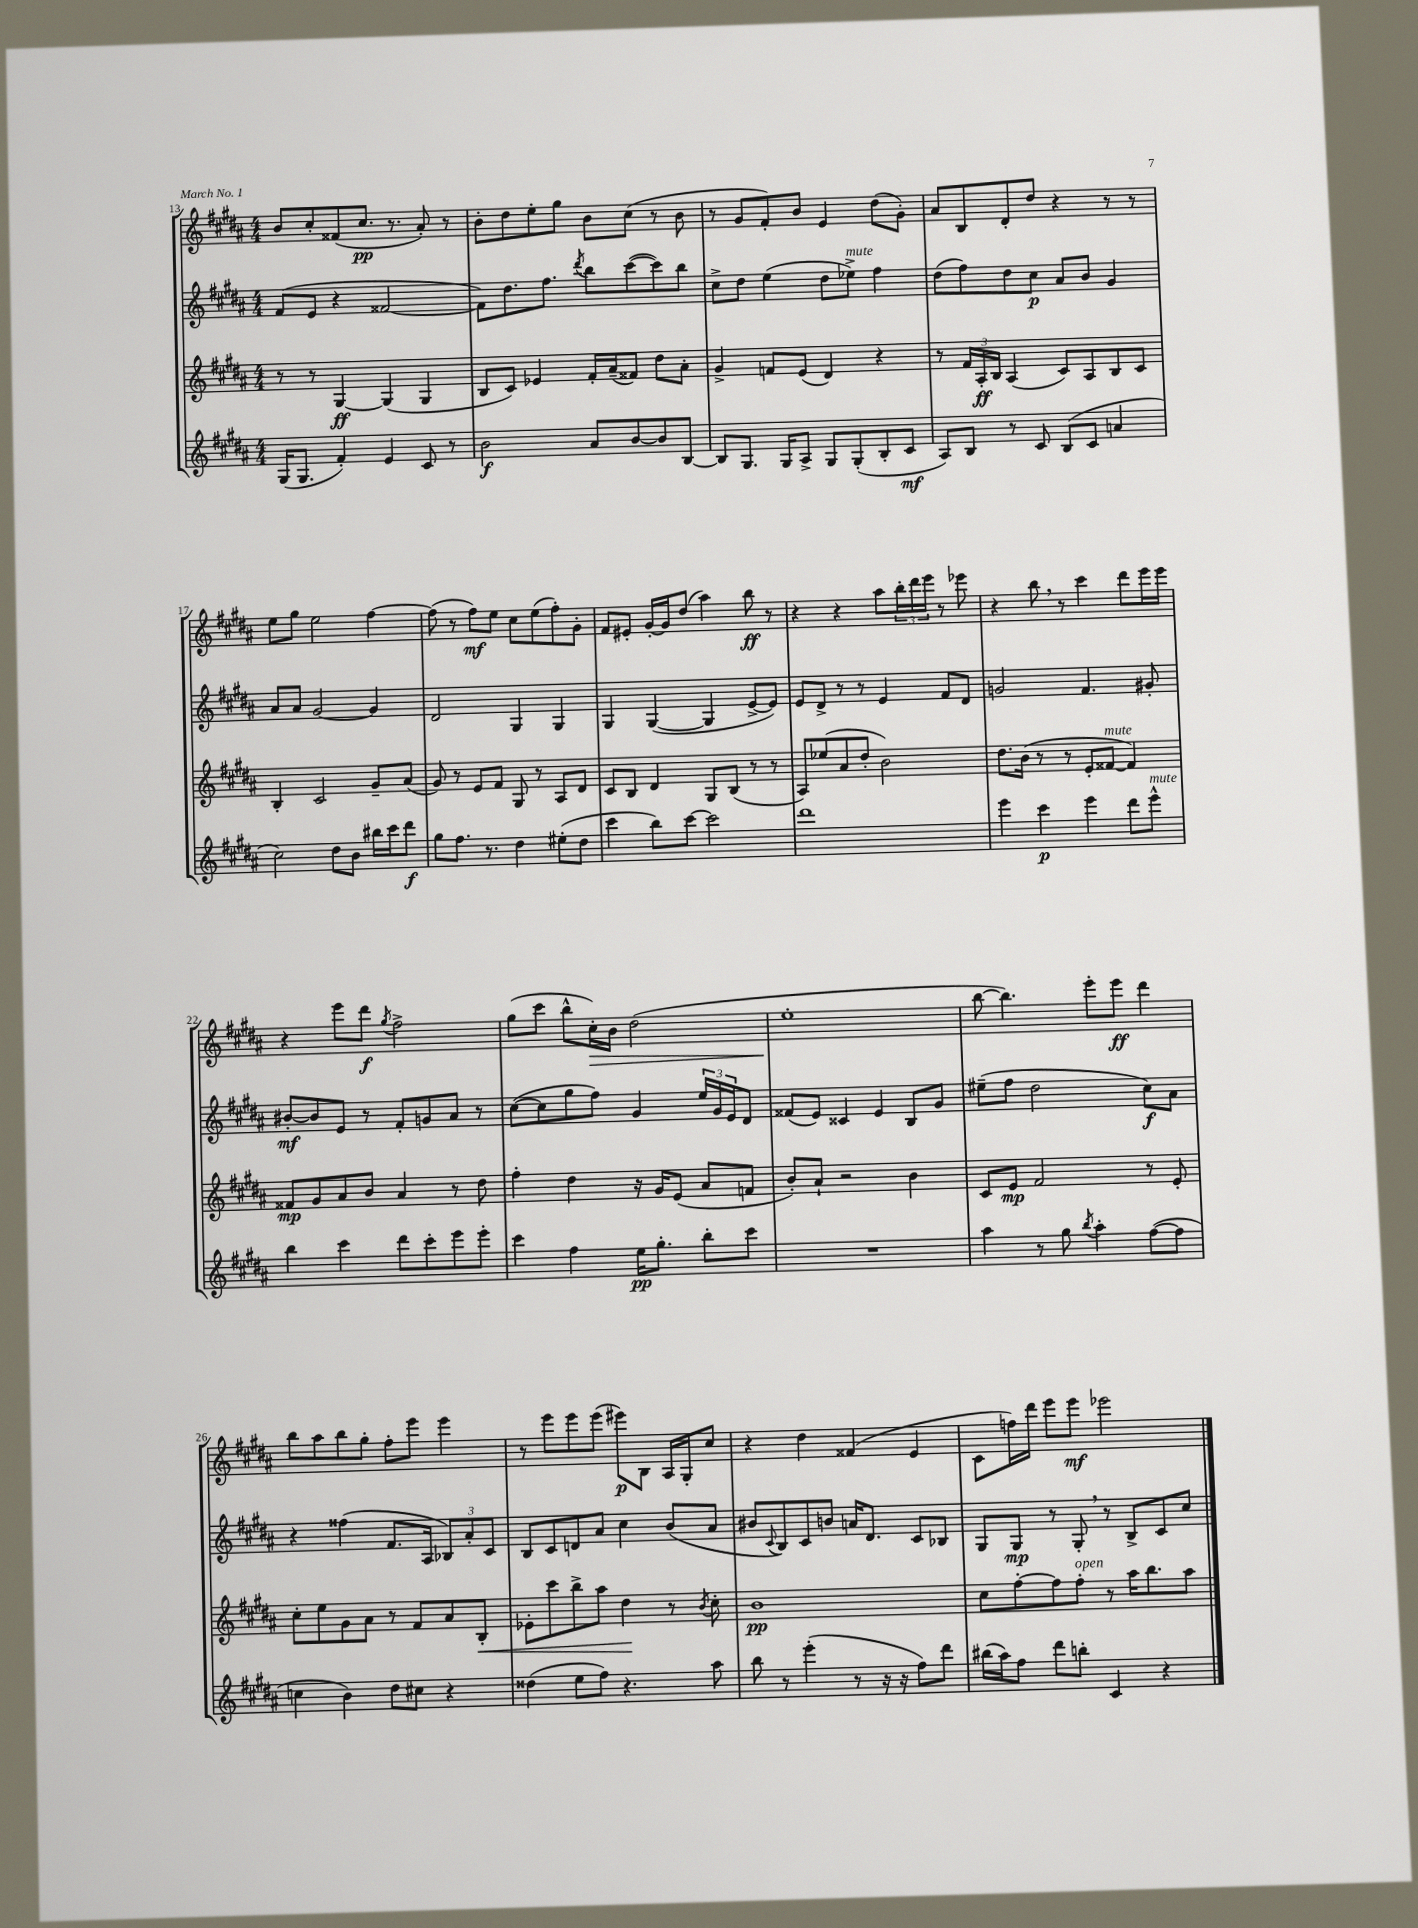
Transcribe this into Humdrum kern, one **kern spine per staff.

**kern	**kern	**kern	**kern
*staff4	*staff3	*staff2	*staff1
*clefG2	*clefG2	*clefG2	*clefG2
*k[f#c#g#d#a#]	*k[f#c#g#d#a#]	*k[f#c#g#d#a#]	*k[f#c#g#d#a#]
*M4/4	*M4/4	*M4/4	*M4/4
(16G#	8r	(8f#	8b
8.G#	.	.	.
.	8r	8e	8cc#'
4f#')	[4G#	4r	(8f##
.	.	.	8.cc#
4e	(4G#]	[2f##	.
.	.	.	8.r
8c#	4G#	.	8a#')
8r	.	.	8r
=	=	=	=
2b	8B	8f##])	8b'
.	8c#)	8.dd#	8dd#
.	4e-	.	8ee'
.	.	8.ff#	.
.	.	.	8gg#
.	.	8qddd#	.
8a#	16f#'	8bb	8b
.	(16a#~	.	.
[8b	8f##)	([8ccc#	(8cc#
8b]	8dd#	8ccc#])	8r
[8B	8a#'	8bb	8b
=	=	=	=
8B]	4g#^	8cc#^	8r
8.G#	.	8dd#	8g#
.	8f	(4ee	8f#')
16G#	.	.	.
8A#^	(8e	.	8b
8G#	4d#)	8dd#	4e
(8G#'	.	8ee-^)	.
8B'	4r	4ff#	(8dd#
8c#	.	.	8g#')
=	=	=	=
8A#)	8r	(8dd#	8a#
8B	24f#	8ff#)	8B
.	24A#'	.	.
.	24B	.	.
8r	(4A#	8dd#	8d#'
8c#	.	8cc#	8dd#
(8B	8c#)	8a#	4r
8c#	8A#	8b	.
4a	8B	4g#	8r
.	8c#	.	8r
=	=	=	=
2cc#)	4B'	8a#	8ee
.	.	8a#	8gg#
.	2c#	[2g#	2ee
8dd#	.	.	.
8b	.	.	.
16bb#	8g#~	4g#]	[4ff#
16ccc#	.	.	.
8ddd#	(8a#	.	.
=	=	=	=
8gg#	8g#)	2d#	(8ff#]
8.ff#	8r	.	8r
.	8e	.	8ff#)
8.r	.	.	.
.	8f#	.	8ee
4dd#	8G#	4G#	8cc#
.	8r	.	(8ee
(8ee#'	8A#	4G#	8ff#')
8dd#	8d#	.	8g#'
=	=	=	=
4ccc#	8c#	4G#	8f#
.	8B	.	8e#'
8bb)	4d#	([4G#	[16g#'
.	.	.	16g#]
[8ccc#	.	.	(8dd#
2ccc#]	8G#	4G#]	4aa#)
.	(8B	.	.
.	8r	[8e^	8bb
.	8r	8e])	8r
=	=	=	=
1ddd#	8A#)	8e	4r
.	(8ee-	8d#^	.
.	8a#	8r	4r
.	8dd#'	8r	.
.	2b)	4e	8aa#
.	.	.	24bb'
.	.	.	24ddd#
.	.	.	24eee
.	.	8f#	8r
.	.	8d#	8eee-
=	=	=	=
4eee	8.dd#	2g	4r
.	(16b	.	.
4ccc#	8r	.	8bb
.	8r	.	8r
4eee	8e'	4.f#	4ccc#
.	[8f##	.	.
8ddd#	4f##])	.	8ddd#
8eee^^	.	8g#'	16eee
.	.	.	16eee
=	=	=	=
4bb	8f##	[8b#'	4r
.	8g#	8b#]	.
4ccc#	8a#	8e	8eee
.	8b	8r	8ddd#
.	.	.	8qgg#
8ddd#	4a#	8f#'	2ff#^
8ccc#'	.	8g	.
8eee	8r	8a#	.
8eee'	8dd#	8r	.
=	=	=	=
4ccc#	4ff#'	([8cc#	(8gg#
.	.	8cc#]	8ccc#
4ff#	4dd#	8gg#	8bb^^
.	.	8ff#)	16cc#')
.	.	.	16b
16ee	16r	4g#	(2dd#
8.gg#'	16g#	.	.
.	(8e	.	.
8bb'	8a#	24ee	.
.	.	24g#	.
.	.	24e	.
8ccc#	8f	8d#	.
=	=	=	=
1r	8b')	(8f##	1ee'
.	8a#`	8e)	.
.	2r	4c##	.
.	.	4e	.
.	4b	8B	.
.	.	8g#	.
=	=	=	=
4aa#	8c#	(8ee#~	[8bb
.	8e	8ff#	4.bb])
8r	2f#	2dd#	.
8gg#	.	.	.
8qbb	.	.	.
4aa#'	.	.	8eee'
.	.	.	8eee
([8ff#	8r	8cc#)	4ddd#
8ff#]	8e'	8a#	.
=	=	=	=
4cc	8cc#'	4r	8bb
.	8ee	.	8aa#
4b)	8g#	(4ff##	8bb
.	8a#	.	8gg#'
8dd#	8r	8.f#	8ff#'
8cc#	8f#	.	8eee
.	.	16A#	.
4r	8a#	12B-)	4eee
.	.	12a#'	.
.	8B'	.	.
.	.	12c#	.
=	=	=	=
(4dd##	8e-'	8B	8r
.	8ccc#	8c#	8eee
8ee	8bb^	8d	8eee
8ff#)	8aa#	8a#	(8eee
4.r	4dd#	4cc#	8eee#)
.	.	.	8B
.	8r	(8b	16A#
.	.	.	16G#'
.	8qb	.	.
8aa#	8cc#'	8a#	8cc#
=	=	=	=
8bb	1b	8b#	4r
.	.	8qqc#	.
8r	.	8B)	.
(4eee'	.	8c#	4dd#
.	.	8b	.
8r	.	16a	(4f##
.	.	8.d#	.
16r	.	.	.
16r	.	.	.
8ff#)	.	8c#	4e
8ddd#	.	8B-	.
=	=	=	=
(16bb#	8cc#	8G#	8c#
16aa#)	.	.	.
8ff#	[8ff#'	8G#	16ff)
.	.	.	16ddd#
8ddd#	8ff#]	8r	8eee
8bb'	8ff#'	8G#'	8eee
4c#	8r	8r	2eee-
.	16aa#	8B^	.
.	8.bb	.	.
4r	.	8c#	.
.	8aa#	8cc#	.
==	==	==	==
*-	*-	*-	*-
